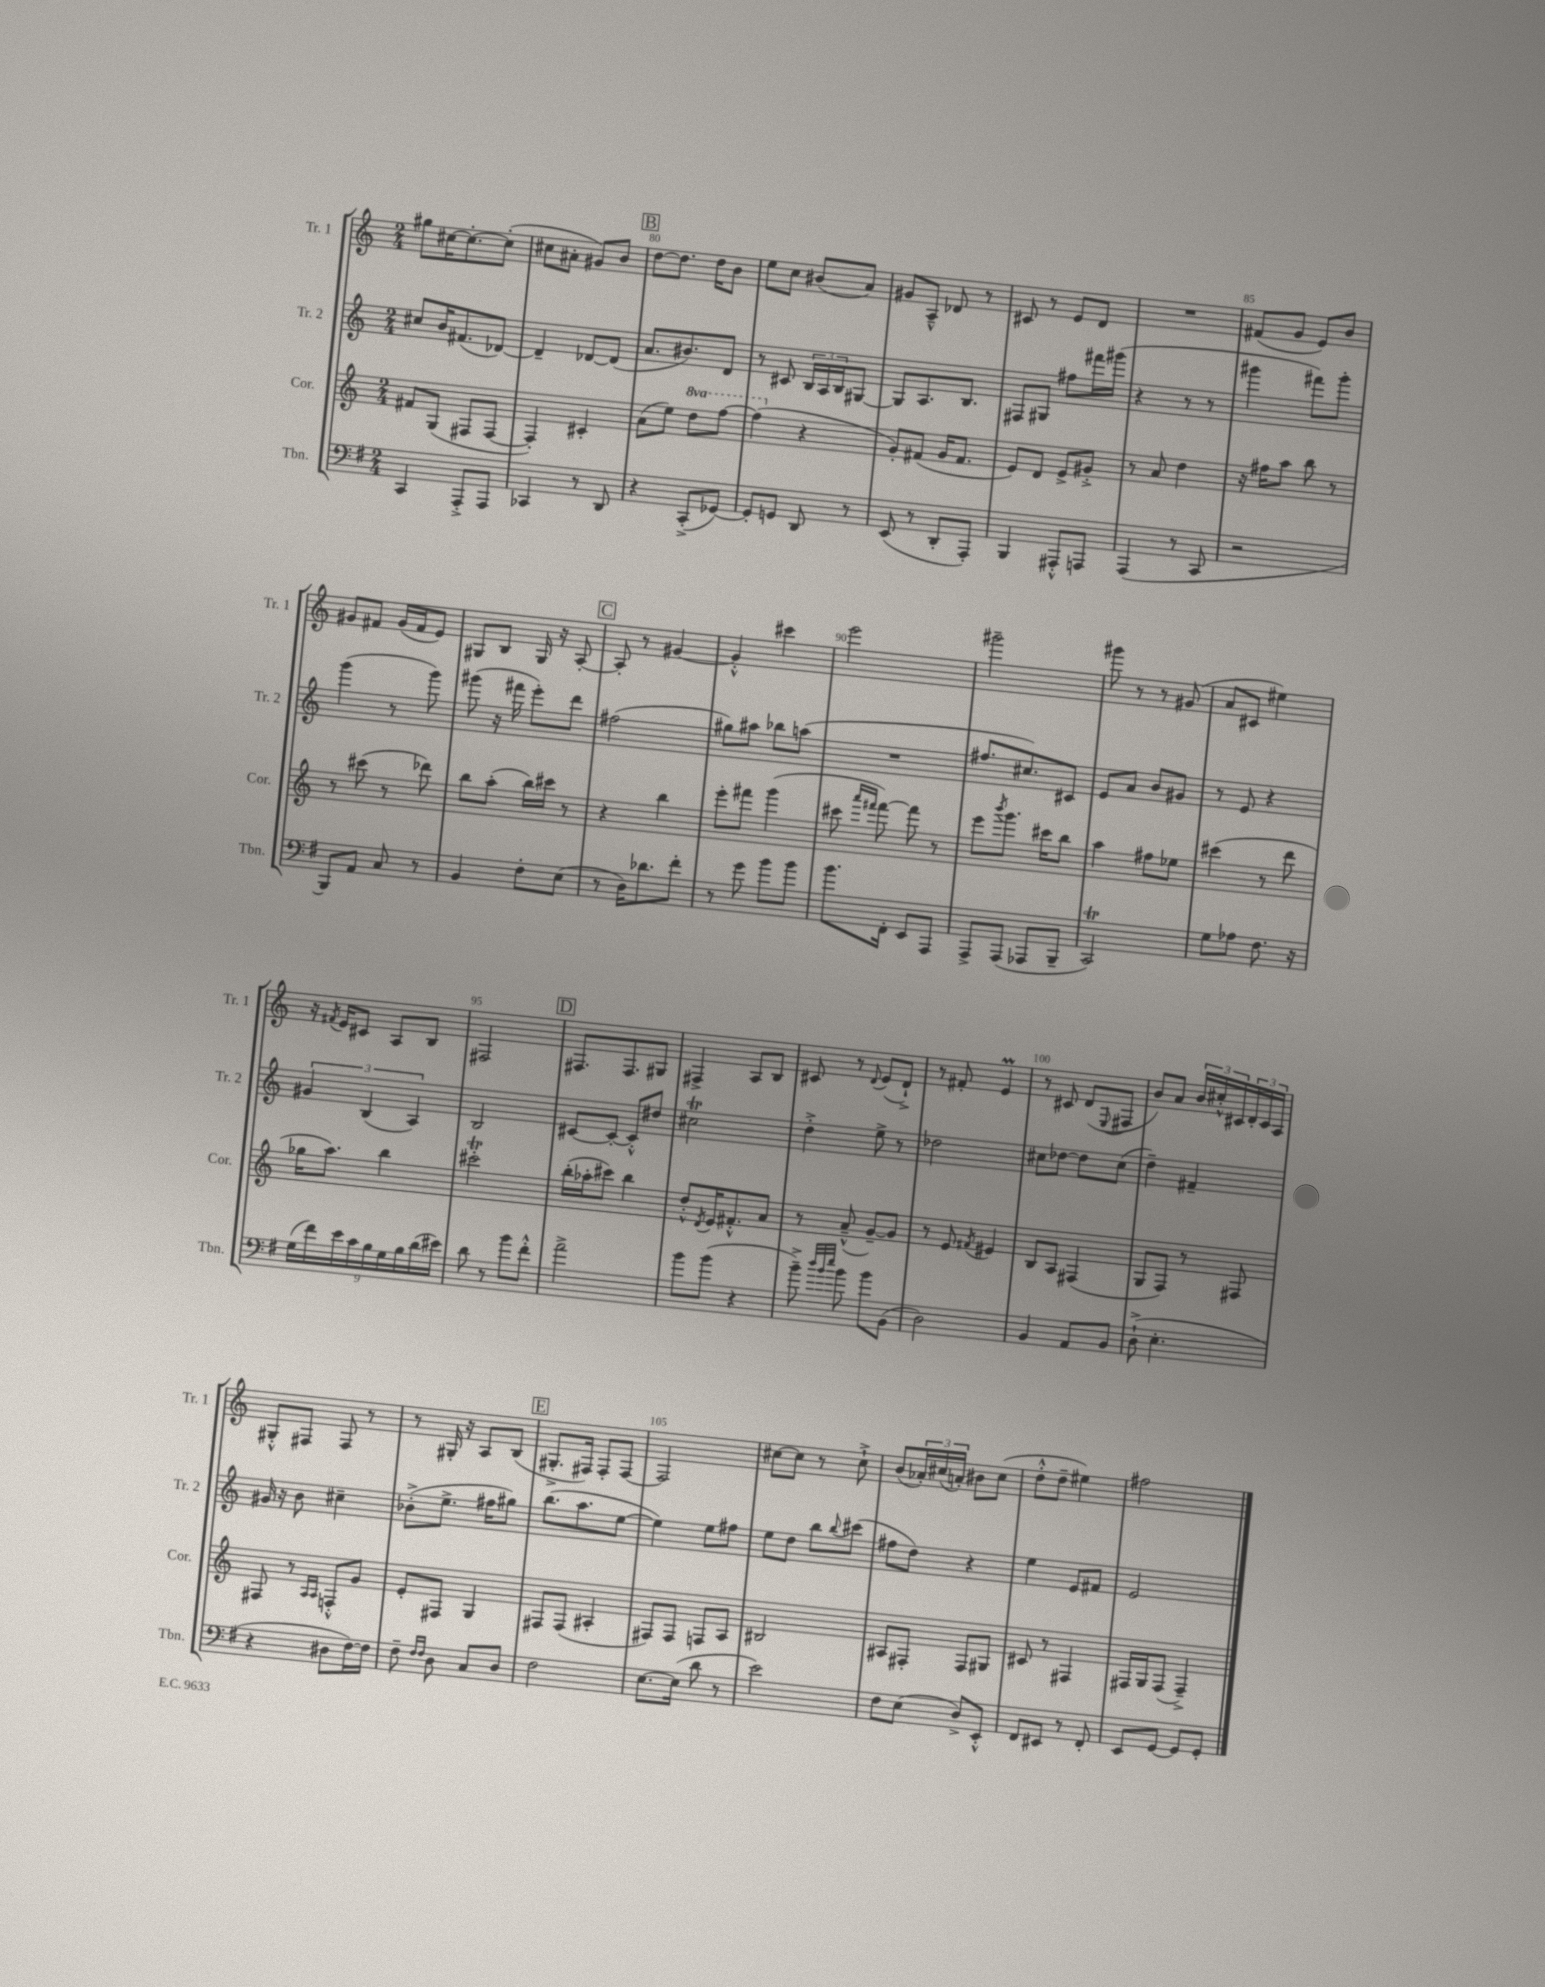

**kern	**kern	**kern	**kern
*staff4	*staff3	*staff2	*staff1
*clefF4	*clefG2	*clefG2	*clefG2
*k[f#]	*k[]	*k[]	*k[]
*M2/4	*M2/4	*M2/4	*M2/4
4CC/	8f#/L	8cc#/L	8gg#\L
.	(8G/J	16b/K	[16cc#\K
.	.	(8.f#/	8.cc#'\_
8AAA'^/L	8F#/L	.	.
8AAA/J	[8F#/J	[8d-/J)	(8cc#'\]J
=	=	=	=
4CC-/	4F#'/])	4d-~/]	8cc#\L
.	.	.	8a#'\J
8r	4c#'/	[8d-/L	8g#/L)
8DD/	.	(8d-/]J	8b/J
=	=	=	=
4r	(8a\L	8.a/L	[8dd\L
.	8ee\J)	.	8.dd\]J
.	.	8.b#/)	.
(8CC'^/L	8ddd\L	.	.
.	.	.	16dd\LK
[8GG-/J)	[8fff\J	8d/J	8b\J
=	=	=	=
8GG-'/]L	(4fff\]	8r	8ee\L
8GG/J	.	8c#/	8cc\J
8DD/	4r	24B/LL	(8b#/L
.	.	24A/	.
.	.	24B/J	.
8r	.	[8G#/J	8a/J)
=	=	=	=
(8EE/	8g'/L)	8G#/]L	8g#/L
8r	(8f#/J	8.A/	8A~^^/J
8DD'/L	16g/LK	.	8d-/
.	8.f#/J	8.B/J	.
8AAA'/J)	.	.	8r
=	=	=	=
4BBB/	8e/L)	8F#/L	8c#/
.	8d/J	8G#/J	8r
8AAA#'^^/L	8e^/L	8ff#\L	8e/L
8AAA/J	8g#'^/J	16fff#\L	8d/J
.	.	(16ggg#\JJ	.
=	=	=	=
(4AAA/	8r	4r	2r
.	8a/	.	.
8r	4dd\	8r	.
8CC/	.	8r	.
=	=	=	=
2r	16r	4ggg#\	(8f#/L
.	16ff#\LK	.	.
.	8aa\J	.	8g/J
.	8bb\	8fff#\L)	8e/L)
.	8r	8ggg#'\J	8b/J
=	=	=	=
8BBB/L)	8r	(4ggg\	8g#/L
8AA/J	(8ccc#\	.	8f#/J
8C/	8r	8r	(16g#/LL
.	.	.	16f#/J
8r	8ddd-\)	8ggg\)	8e/J)
=	=	=	=
4BB/	8bb\L	(8ggg#\	8G#/L
.	(8aa'\J	16r	8B/J
.	.	16fff#\	.
8F#'\L	16bb\LL)	8eee'\L)	16G#/
.	16ccc#\JJ	.	16r
(8E\J	8r	8ddd\J	[8A'/
=	=	=	=
8r	4r	(2ff#\	8A'/]
16D\LK)	.	.	8r
8.d-\	.	.	.
.	4bb\	.	[4g#/
8f#'\J	.	.	.
=	=	=	=
8r	8eee'\L	8gg#\L)	4g#'^^/]
8g\	8fff#\J	8aa#\J	.
8b\L	(4ggg\	8bb-\L	4ccc#\
8b\J	.	(8aa\J	.
=	=	=	=
8.b\L	8ccc#\	2r	2eee\
.	16qqaaa/LL	.	.
.	16qqfff#/JJ	.	.
.	[8fff#\)	.	.
16FF#'\Jk	.	.	.
8EE/L	8fff#\]	.	.
8AAA/J	8r	.	.
=	=	=	=
8AAA^/L	8eee\L	8.ff#/L	2ggg#~\
.	8qbbb/	.	.
(8AAA/J	8.ggg\J	.	.
.	.	8.cc#/)	.
8AAA-/L	.	.	.
.	16ccc#\LK	.	.
8BBB~/J	8bb\J	8c#/J	.
=	=	=	=
2CC/)	4aa\	8e/L	8ggg#\
.	.	8a/J	8r
.	8ff#\L	8b/L	8r
.	8ee-\J	8g#/J	(8g#/
=	=	=	=
8G\L	(4ccc#\	8r	8a/L
8A-\J	.	8e/	8c#/J
8.F#\	8r	4r	4ee#\)
.	8ddd\	.	.
16r	.	.	.
=	=	=	=
(18G\LL	16gg-\LK	6g#/	16r
18f#\)	.	.	.
.	.	.	8qf#/
.	8.aa\J)	.	16e/LK
18e\	.	.	.
.	.	.	8c#/J
18c\	.	(6B/	.
18B\	.	.	.
.	4bb\	.	8A/L
18G\	.	.	.
18B\	.	6A/)	.
.	.	.	8B/J
(18d\	.	.	.
18e#\JJ)	.	.	.
=	=	=	=
8d\	2ccc#'\	2B/	2F#/
8r	.	.	.
8b\L	.	.	.
8f#'^^\J	.	.	.
=	=	=	=
2a^\	(16bb'\LL	[8c#/L	8.F#/L
.	16aa-'\J	.	.
.	8ccc#\J)	8c#'/_J	.
.	.	.	8.F#/
.	4bb\	8c#'^^/]L	.
.	.	8dd#/J	8G#/J
=	=	=	=
8b\L	8dd'^^/L	2cc#\	4F#^/
.	8qd/	.	.
(8b\J	16e/K	.	.
.	8.f#'^^/	.	.
4r	.	.	8A/L
.	8a/J	.	8B/J
=	=	=	=
8b~^\)	8r	4dd'^\	8c#/
32qqdd/LLL	.	.	.
32qqb/	.	.	.
32qqee/JJJ	.	.	.
8b\	(8a~^^/	.	8r
.	.	.	8qqd/
8b\L	[8g~/L)	8ee^\	(8e/L
(8BB\J	8g/]J	8r	8d`^/J)
=	=	=	=
2D\)	8r	2dd-\	8r
.	8e/	.	8f#'/
.	8qf#/	.	.
.	4e#/	.	4e/
=	=	=	=
4BB/	8B/L	8cc#\L	8r
.	8A/J	[8dd-\J	8c#/
8AA/L	(4F#/	8dd-\]L	(8d/L
.	.	.	8qqE/
8BB/J	.	(8cc#\J	8F#/J
=	=	=	=
(8D`^\	8G/L	4dd~\)	8b/L)
4.E'\	8F/J)	.	8a/J
.	8r	4f#~/	24b/LL
.	.	.	24cc#'^^/
.	.	.	24c#/
.	8F#/	.	24d'/
.	.	.	24c#/
.	.	.	24A/JJ
=	=	=	=
4r	8F#/	16g#/	8G#'^^/L
.	.	16r	.
.	8r	8b\	8F#/J
.	16qqA/LL	.	.
.	16qqA/JJ	.	.
8D#\L	8F'^^/L	4cc#~\	8F#/
[16F#\L)	8g/J	.	8r
16F#\]JJ	.	.	.
=	=	=	=
8F#~\	8e'/L	(8b-'^\L	8r
16qqF#/LL	.	.	.
16qqF#/JJ	.	.	.
8D\	8F#/J	8.ee^\J	16G#'/
.	.	.	16r
8C/L	4G/	.	8A/L
.	.	16ff#\LK	.
8D/J	.	8gg#\J)	(8B/J
=	=	=	=
2F#\	8F#/L	(8.bb\L	8.G#'^/L
.	(8F#/J	.	.
.	.	8.aa\	16F#/Jk)
.	4A#'/	.	8F#'/L
.	.	[8ee\J	[8F#/J
=	=	=	=
[8.E\L	8F#/L)	4ee\])	2F#/]
.	8F#/J	.	.
(16E\]Jk	.	.	.
8d\	8F/L	8ee\L	.
8r	8A/J	8ff#\J	.
=	=	=	=
2e\)	2B#/	8ee\L	[8cc#\L
.	.	8dd\J	8cc#\]J
.	.	8bb\L	8r
.	.	8qqbb/	.
.	.	(8ccc#\J	8cc#`^\
=	=	=	=
8F#\L	8A#/L	8ff#\L	(8b/L
(8E\J	8F#'/J	8dd\J)	24a-'/L)
.	.	.	(24cc#/
.	.	.	24a'/JJ)
8D^/L)	8F#/L	4r	8b#\L
8EE'^^/J	8G#/J	.	(8cc#\J
=	=	=	=
8FF#/L	8c#/	4ee\	8dd'^^\L
8EE#/J	8r	.	8dd~\J
8r	4F#/	8e/L	4ee#\)
8FF#'/	.	8f#/J	.
=	=	=	=
8EE/L	16F#/LL	2e/	2ff#\
.	16G/J	.	.
[8GG/J	(8F#/J	.	.
8GG/]L	4F#~^/)	.	.
8GG'/J	.	.	.
==	==	==	==
*-	*-	*-	*-
